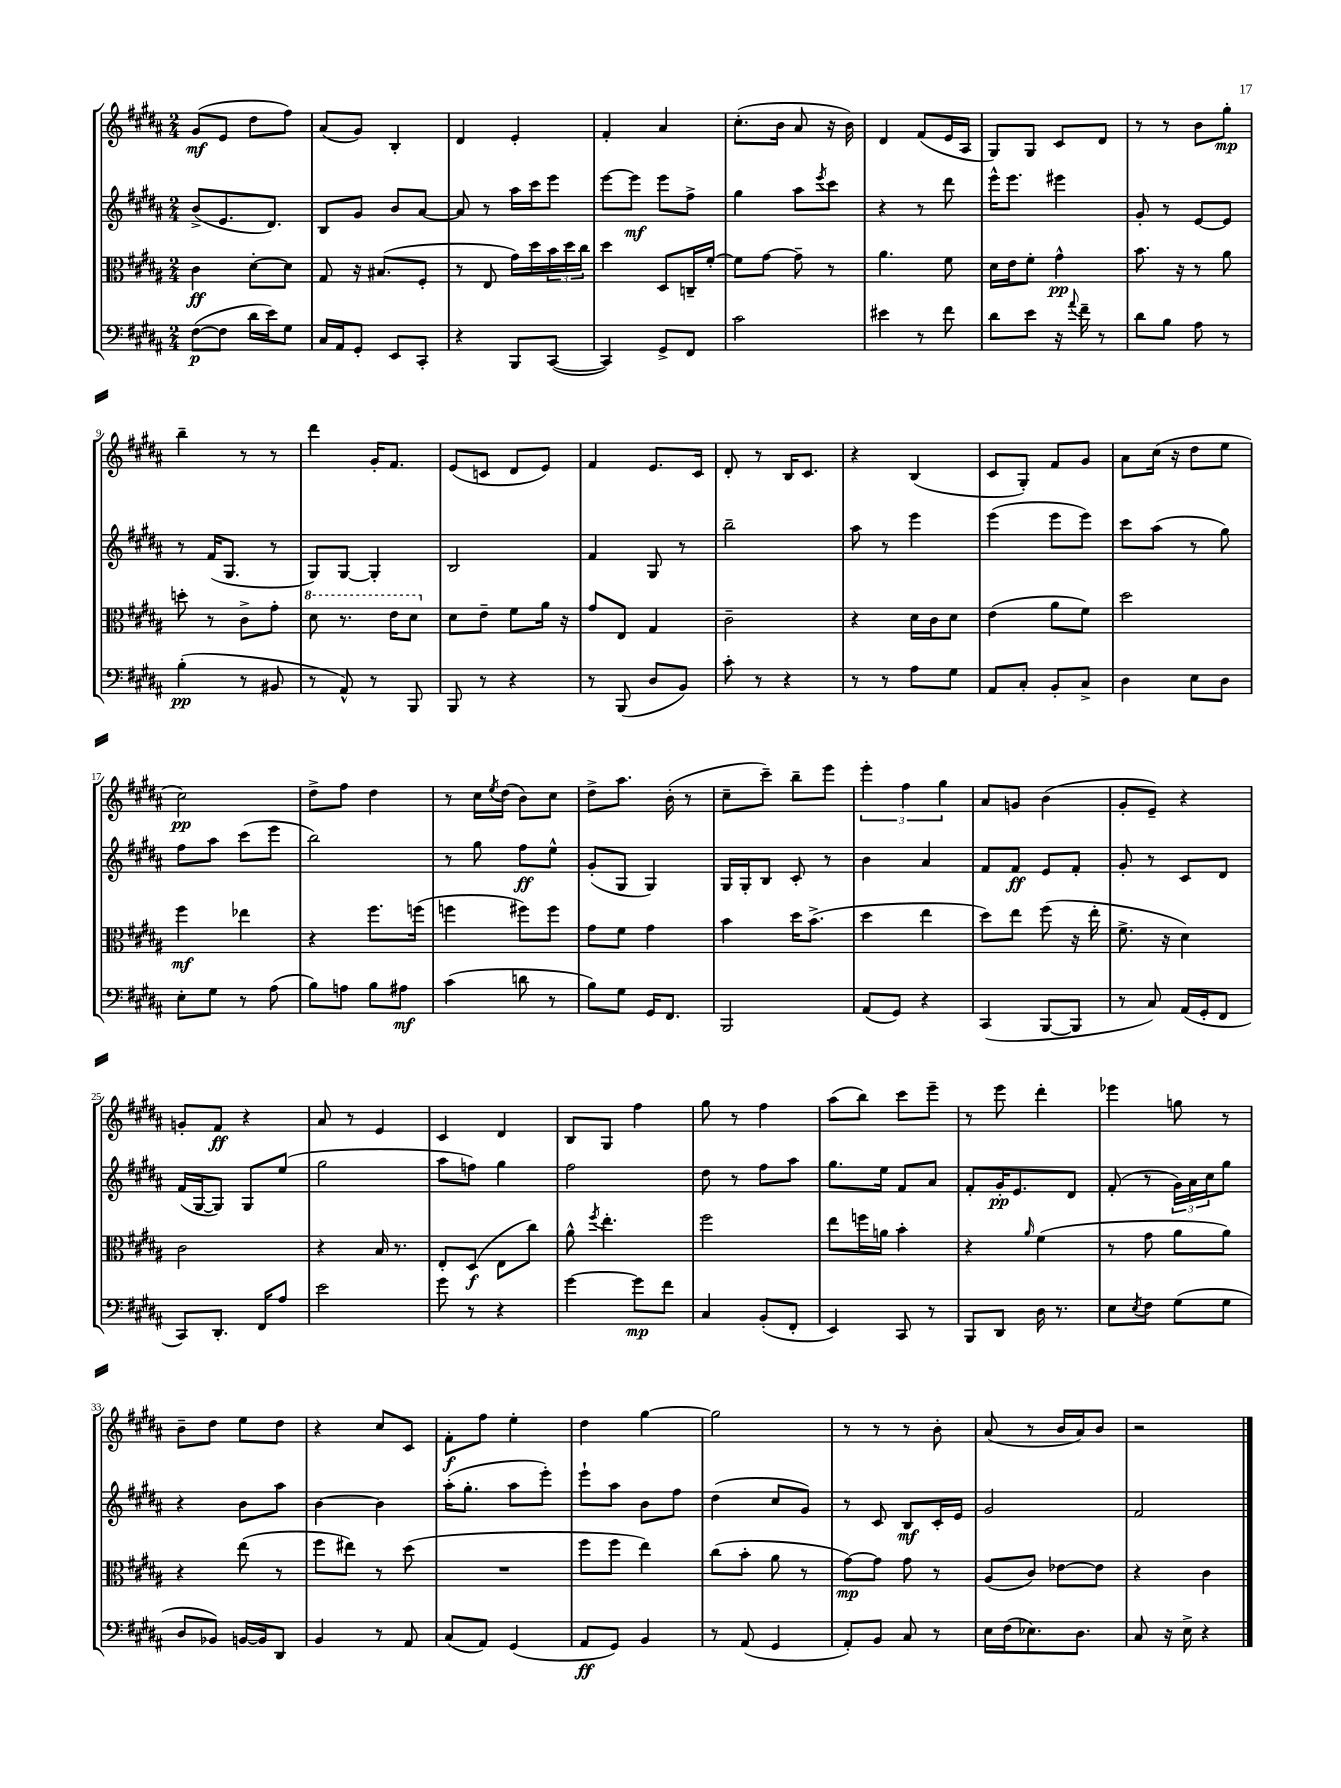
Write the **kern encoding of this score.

**kern	**dynam	**kern	**dynam	**kern	**dynam	**kern	**dynam
*part4	*part4	*part3	*part3	*part2	*part2	*part1	*part1
*staff4	*staff4	*staff3	*staff3	*staff2	*staff2	*staff1	*staff1
*clefF4	*	*clefC3	*	*clefG2	*	*clefG2	*
*k[f#c#g#d#a#]	*	*k[f#c#g#d#a#]	*	*k[f#c#g#d#a#]	*	*k[f#c#g#d#a#]	*
*M2/4	*	*M2/4	*	*M2/4	*	*M2/4	*
=1	=1	=1	=1	=1	=1	=1	=1
([8F#\L	p	4c#\	ff	(8b^/L	.	(8g#/L	mf
8F#\J]	.	.	.	8.e/	.	8e/J	.
16d#\LL	.	[8d#'\L	.	.	.	8dd#\L	.
16e\J)	.	.	.	8.d#/J)	.	.	.
8G#\J	.	8d#\J]	.	.	.	8ff#\J)	.
=2	=2	=2	=2	=2	=2	=2	=2
16C#/LL	.	8G#/	.	8B/L	.	(8a#/L	.
16AA#/J	.	.	.	.	.	.	.
8GG#'/J	.	16r	.	8g#/J	.	8g#/J)	.
.	.	(8.B#X/L	.	.	.	.	.
8EE/L	.	.	.	8b/L	.	4B'/	.
8CC#'/J	.	8F#'/J	.	[8a#/J	.	.	.
=3	=3	=3	=3	=3	=3	=3	=3
4r	.	8r	.	8a#/]	.	4d#/	.
.	.	8E/	.	8r	.	.	.
8BBB/L	.	16g#\LL)	.	16aa#\LL	.	4e'/	.
.	.	16dd#\	.	16ccc#\J	.	.	.
([8CC#/J	.	24b\	.	8eee\J	.	.	.
.	.	24dd#\	.	.	.	.	.
.	.	24cc#\JJ	.	.	.	.	.
=4	=4	=4	=4	=4	=4	=4	=4
4CC#/])	.	4dd#\	.	[8eee\L	.	4f#'/	.
.	.	.	.	8eee\J]	mf	.	.
8GG#^/L	.	8D#/L	.	8eee\L	.	4a#/	.
8FF#/J	.	16Cn~/L	.	8ff#^\J	.	.	.
.	.	[16f#'/JJ	.	.	.	.	.
=5	=5	=5	=5	=5	=5	=5	=5
2c#\	.	8f#\L]	.	4gg#\	.	(8.cc#'\L	.
.	.	[8g#\J	.	.	.	.	.
.	.	.	.	.	.	16b\Jk	.
.	.	8g#~\]	.	8aa#\L	.	8a#/	.
.	.	.	.	8qeee/	.	.	.
.	.	8r	.	8ccc#\J	.	16r	.
.	.	.	.	.	.	16b\)	.
=6	=6	=6	=6	=6	=6	=6	=6
4e#X\	.	4.a#\	.	4r	.	4d#/	.
8r	.	.	.	8r	.	(8f#/L	.
8f#\	.	8f#\	.	8ddd#\	.	16e/L	.
.	.	.	.	.	.	16A#/JJ	.
=7	=7	=7	=7	=7	=7	=7	=7
8d#\L	.	16d#\LL	.	16eee^^\KL	.	8G#/L)	.
.	.	16e\J	.	8.eee\J	.	.	.
8e\J	.	8f#'\J	.	.	.	8G#/J	.
16r	.	4g#^^\	pp	4eee#X\	.	8c#/L	.
8qqa#/	.	.	.	.	.	.	.
16f#~\	.	.	.	.	.	.	.
8r	.	.	.	.	.	8d#/J	.
=8	=8	=8	=8	=8	=8	=8	=8
8d#\L	.	8.b\	.	8g#'/	.	8r	.
8B\J	.	.	.	8r	.	8r	.
.	.	16r	.	.	.	.	.
8A#\	.	8r	.	[8e/L	.	8b\L	.
8r	.	8a#\	.	8e/J]	.	8gg#'\J	mp
!!LO:LB:g=z
=9	=9	=9	=9	=9	=9	=9	=9
(4B'\	pp	8ddn'\	.	8r	.	4bb~\	.
.	.	8r	.	(16f#/KL	.	.	.
.	.	.	.	8.G#/J	.	.	.
8r	.	8c#^\L	.	.	.	8r	.
8BB#X/	.	8g#'\J	.	8r	.	8r	.
=10	=10	=10	=10	=10	=10	=10	=10
*	*	*8va	*	*	*	*	*
8r	.	8dd#\	.	8G#/L)	.	4ddd#\	.
8AA#^^/)	.	8.r	.	[8G#/J	.	.	.
8r	.	.	.	4G#'/]	.	16g#'/KL	.
.	.	16ee\KL	.	.	.	8.f#/J	.
8BBB/	.	8dd#\J	.	.	.	.	.
=11	=11	=11	=11	=11	=11	=11	=11
*	*	*X8va	*	*	*	*	*
8BBB/	.	8d#\L	.	2B/	.	(8e/L	.
8r	.	8e~\J	.	.	.	8cn/J	.
4r	.	8f#\L	.	.	.	8d#/L	.
.	.	16a#\Jk	.	.	.	8e/J)	.
.	.	16r	.	.	.	.	.
=12	=12	=12	=12	=12	=12	=12	=12
8r	.	8g#/L	.	4f#/	.	4f#/	.
(8BBB/	.	8E/J	.	.	.	.	.
8D#/L	.	4G#/	.	8G#/	.	8.e/L	.
8BB/J)	.	.	.	8r	.	.	.
.	.	.	.	.	.	16c#/Jk	.
=13	=13	=13	=13	=13	=13	=13	=13
8c#'\	.	2c#~\	.	2bb~\	.	8d#'/	.
8r	.	.	.	.	.	8r	.
4r	.	.	.	.	.	16B/KL	.
.	.	.	.	.	.	8.c#/J	.
=14	=14	=14	=14	=14	=14	=14	=14
8r	.	4r	.	8aa#\	.	4r	.
8r	.	.	.	8r	.	.	.
8A#\L	.	16d#\LL	.	4eee\	.	(4B/	.
.	.	16c#\J	.	.	.	.	.
8G#\J	.	8d#\J	.	.	.	.	.
=15	=15	=15	=15	=15	=15	=15	=15
8AA#/L	.	(4e\	.	(4eee\	.	8c#/L	.
8C#'/J	.	.	.	.	.	8G#'/J)	.
8BB'/L	.	8a#\L	.	8eee\L	.	8f#/L	.
8C#^/J	.	8f#\J)	.	8eee\J)	.	8g#/J	.
=16	=16	=16	=16	=16	=16	=16	=16
4D#\	.	2dd#\	.	8ccc#\L	.	8a#\L	.
.	.	.	.	(8aa#\J	.	(16cc#\Jk	.
.	.	.	.	.	.	16r	.
8E\L	.	.	.	8r	.	8dd#\L	.
8D#\J	.	.	.	8gg#\)	.	8ee\J	.
!!LO:LB:g=z
=17	=17	=17	=17	=17	=17	=17	=17
8E'\L	.	4ff#\	mf	8ff#\L	.	2cc#\)	pp
8G#\J	.	.	.	8aa#\J	.	.	.
8r	.	4ee-X\	.	(8ccc#\L	.	.	.
(8A#\	.	.	.	8eee\J	.	.	.
=18	=18	=18	=18	=18	=18	=18	=18
8B\L)	.	4r	.	2bb\)	.	8dd#^\L	.
8An\J	.	.	.	.	.	8ff#\J	.
8B\L	.	8.ff#\L	.	.	.	4dd#\	.
8A#X\J	mf	.	.	.	.	.	.
.	.	(16ffn\Jk	.	.	.	.	.
=19	=19	=19	=19	=19	=19	=19	=19
(4c#\	.	4ffn\	.	8r	.	8r	.
.	.	.	.	8gg#\	.	16cc#\LL	.
.	.	.	.	.	.	8qee/	.
.	.	.	.	.	.	(16dd#\JJ	.
8dn\	.	8ff#X\L)	.	8ff#\L	ff	8b\L)	.
8r	.	8ff#\J	.	8ee^^\J	.	8cc#\J	.
=20	=20	=20	=20	=20	=20	=20	=20
8B\L)	.	8g#\L	.	(8g#'/L	.	8dd#^\L	.
8G#\J	.	8f#\J	.	8G#/J	.	8.aa#\J	.
16GG#/KL	.	4g#\	.	4G#/)	.	.	.
8.FF#/J	.	.	.	.	.	(16b'\	.
.	.	.	.	.	.	8r	.
=21	=21	=21	=21	=21	=21	=21	=21
2BBB/	.	4b\	.	16G#/LL	.	8cc#~\L	.
.	.	.	.	16G#'/J	.	.	.
.	.	.	.	8B/J	.	8ccc#~\J)	.
.	.	16dd#\KL	.	8c#'/	.	8bb~\L	.
.	.	(8.b^\J	.	.	.	.	.
.	.	.	.	8r	.	8eee\J	.
=22	=22	=22	=22	=22	=22	=22	=22
(8AA#/L	.	4dd#\	.	4b\	.	6eee'\	.
8GG#/J)	.	.	.	.	.	.	.
.	.	.	.	.	.	6ff#\	.
4r	.	4ee\	.	4a#/	.	.	.
.	.	.	.	.	.	6gg#\	.
=23	=23	=23	=23	=23	=23	=23	=23
(4CC#/	.	8dd#\L)	.	8f#/L	.	8a#/L	.
.	.	8ee\J	.	8f#/J	ff	8gn/J	.
[8BBB/L	.	(8ff#\	.	8e/L	.	(4b\	.
8BBB/J]	.	16r	.	8f#'/J	.	.	.
.	.	16ee'\	.	.	.	.	.
=24	=24	=24	=24	=24	=24	=24	=24
8r	.	8.f#^\	.	8g#'/	.	8g#'/L	.
8C#/)	.	.	.	8r	.	8e~/J)	.
.	.	16r	.	.	.	.	.
(16AA#/LL	.	4d#\)	.	8c#/L	.	4r	.
16GG#'/J	.	.	.	.	.	.	.
8FF#/J	.	.	.	8d#/J	.	.	.
!!LO:LB:g=z
=25	=25	=25	=25	=25	=25	=25	=25
8CC#/L)	.	2c#\	.	(16f#/LL	.	8gn'/L	.
.	.	.	.	[16G#/J	.	.	.
8.DD#'/J	.	.	.	8G#/J])	.	8f#/J	ff
.	.	.	.	8G#/L	.	4r	.
16FF#/KL	.	.	.	.	.	.	.
8A#/J	.	.	.	(8ee/J	.	.	.
=26	=26	=26	=26	=26	=26	=26	=26
2e\	.	4r	.	2gg#\	.	8a#/	.
.	.	.	.	.	.	8r	.
.	.	16B/	.	.	.	4e/	.
.	.	8.r	.	.	.	.	.
=27	=27	=27	=27	=27	=27	=27	=27
8g#\	.	8E'/L	.	8aa#\L	.	4c#/	.
8r	.	(8D#/J	f	8ffn\J)	.	.	.
4r	.	8E\L	.	4gg#\	.	4d#/	.
.	.	8cc#\J)	.	.	.	.	.
=28	=28	=28	=28	=28	=28	=28	=28
[4g#\	.	8a#^^\	.	2ff#\	.	8B/L	.
.	.	8qff#/	.	.	.	.	.
.	.	4.ee'\	.	.	.	8G#/J	.
8g#\L]	mp	.	.	.	.	4ff#\	.
8f#\J	.	.	.	.	.	.	.
=29	=29	=29	=29	=29	=29	=29	=29
4C#/	.	2ff#\	.	8dd#\	.	8gg#\	.
.	.	.	.	8r	.	8r	.
(8BB'/L	.	.	.	8ff#\L	.	4ff#\	.
8FF#'/J	.	.	.	8aa#\J	.	.	.
=30	=30	=30	=30	=30	=30	=30	=30
4EE/)	.	8ee\L	.	8.gg#\L	.	(8aa#\L	.
.	.	16ffn\L	.	.	.	8bb\J)	.
.	.	16an\JJ	.	16ee\Jk	.	.	.
8CC#/	.	4b'\	.	8f#/L	.	8ccc#\L	.
8r	.	.	.	8a#/J	.	8eee~\J	.
=31	=31	=31	=31	=31	=31	=31	=31
8BBB/L	.	4r	.	8f#'/L	.	8r	.
8DD#/J	.	.	.	16g#'/K	pp	8eee\	.
.	.	.	.	8.e/	.	.	.
.	.	16qqa#/	.	.	.	.	.
16D#\	.	(4f#\	.	.	.	4ddd#'\	.
8.r	.	.	.	.	.	.	.
.	.	.	.	8d#/J	.	.	.
=32	=32	=32	=32	=32	=32	=32	=32
8E\L	.	8r	.	(8f#'/	.	4eee-X\	.
8qE/	.	.	.	.	.	.	.
8F#\J	.	8g#\	.	8r	.	.	.
(8G#\L	.	8a#\L	.	24g#\LL)	.	8ggn\	.
.	.	.	.	24a#\	.	.	.
.	.	.	.	24cc#\J	.	.	.
8G#\J	.	8a#\J)	.	8gg#\J	.	8r	.
!!LO:LB:g=z
=33	=33	=33	=33	=33	=33	=33	=33
8D#/L	.	4r	.	4r	.	8b~\L	.
8BB-X/J)	.	.	.	.	.	8dd#\J	.
[16BBn/LL	.	(8ee\	.	8b\L	.	8ee\L	.
16BB/J]	.	.	.	.	.	.	.
8DD#/J	.	8r	.	8aa#\J	.	8dd#\J	.
=34	=34	=34	=34	=34	=34	=34	=34
4BB/	.	8ff#\L	.	[4b\	.	4r	.
.	.	8ee#X\J)	.	.	.	.	.
8r	.	8r	.	4b\]	.	8cc#/L	.
8AA#/	.	(8dd#\	.	.	.	8c#/J	.
=35	=35	=35	=35	=35	=35	=35	=35
(8C#/L	.	2r	.	(16aa#'\KL	.	8f#'\L	f
.	.	.	.	8.gg#'\J	.	.	.
8AA#/J)	.	.	.	.	.	8ff#\J	.
(4GG#/	.	.	.	8aa#\L	.	4ee'\	.
.	.	.	.	8eee'\J)	.	.	.
=36	=36	=36	=36	=36	=36	=36	=36
8AA#/L	ff	8ff#\L	.	8eee`\L	.	4dd#\	.
8GG#/J)	.	8ff#\J	.	8aa#\J	.	.	.
4BB/	.	4ee\)	.	8b\L	.	[4gg#\	.
.	.	.	.	8ff#\J	.	.	.
=37	=37	=37	=37	=37	=37	=37	=37
8r	.	(8cc#\L	.	(4dd#\	.	2gg#\]	.
(8AA#/	.	8b'\J	.	.	.	.	.
4GG#/	.	8a#\	.	8cc#/L	.	.	.
.	.	8r	.	8g#/J)	.	.	.
=38	=38	=38	=38	=38	=38	=38	=38
8AA#'/L)	.	[8g#\L)	mp	8r	.	8r	.
8BB/J	.	8g#\J]	.	8c#/	.	8r	.
8C#/	.	8g#\	.	8B/L	mf	8r	.
8r	.	8r	.	16c#'/L	.	8b'\	.
.	.	.	.	16e/JJ	.	.	.
=39	=39	=39	=39	=39	=39	=39	=39
16E\LL	.	(8A#/L	.	2g#/	.	(8a#/	.
(16F#\J	.	.	.	.	.	.	.
8.E-X\)	.	8c#/J)	.	.	.	8r	.
.	.	[8e-X\L	.	.	.	16b/LL	.
8.D#\J	.	.	.	.	.	16a#/J)	.
.	.	8e-\J]	.	.	.	8b/J	.
=40	=40	=40	=40	=40	=40	=40	=40
8C#/	.	4r	.	2f#/	.	2r	.
16r	.	.	.	.	.	.	.
16E^\	.	.	.	.	.	.	.
4r	.	4c#\	.	.	.	.	.
==	==	==	==	==	==	==	==
*-	*-	*-	*-	*-	*-	*-	*-
